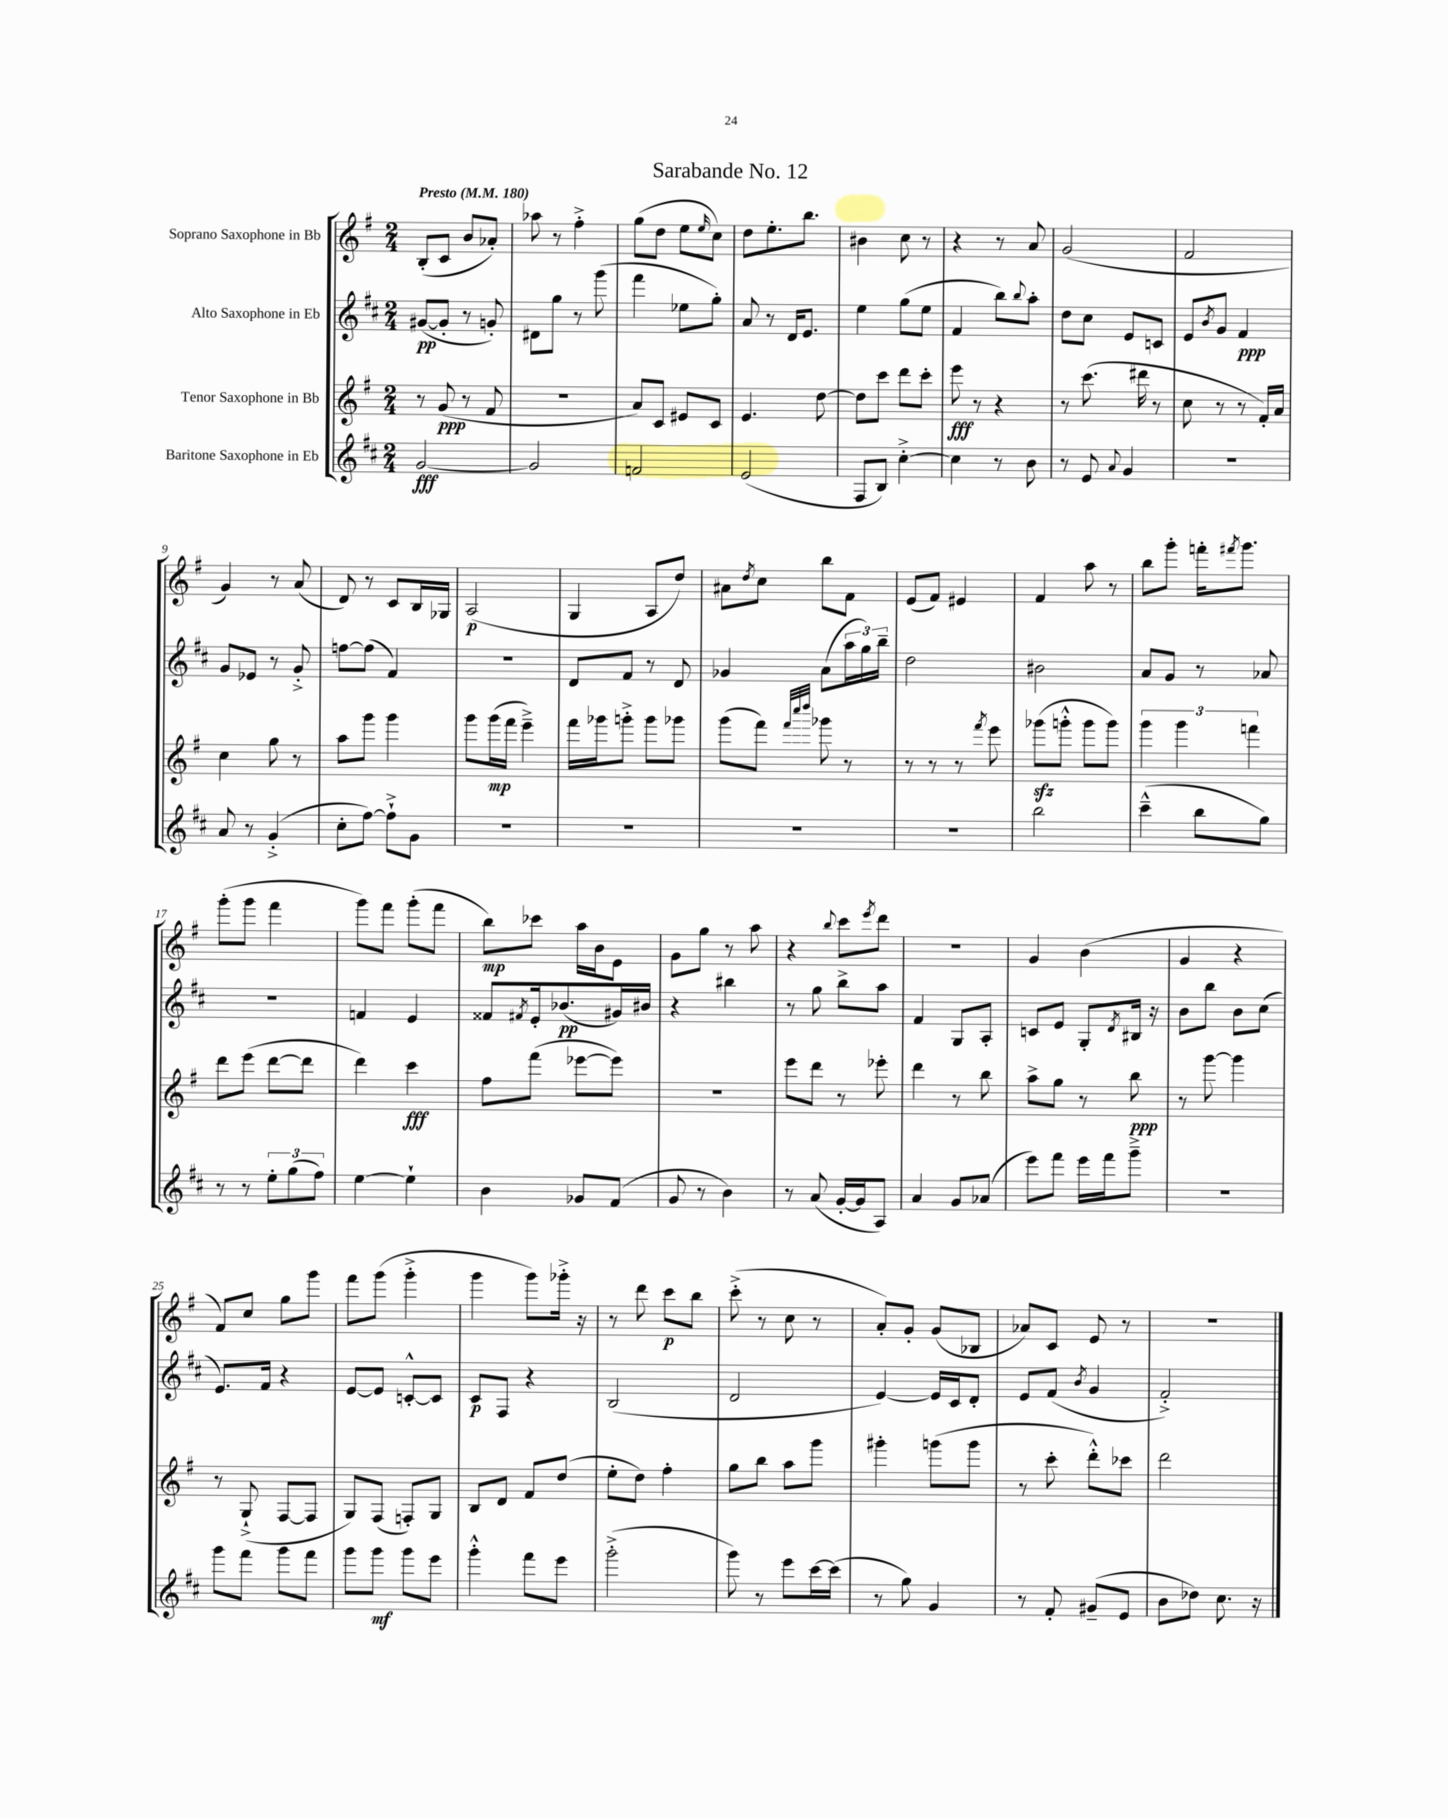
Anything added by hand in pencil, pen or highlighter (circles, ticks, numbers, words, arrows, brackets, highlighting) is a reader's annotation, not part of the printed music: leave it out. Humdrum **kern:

**kern	**kern	**kern	**kern
*staff4	*staff3	*staff2	*staff1
*clefG2	*clefG2	*clefG2	*clefG2
*k[f#c#]	*k[f#]	*k[f#c#]	*k[f#]
*M2/4	*M2/4	*M2/4	*M2/4
*MM180	*MM180	*MM180	*MM180
[2g	8r	([8g#	(8B'
.	(8g	8g#']	8c
.	8r	8r	8b
.	8f#	8g')	8a-')
=	=	=	=
2g]	2r	8d#	8aa-
.	.	8gg	8r
.	.	8r	4ff#'^
.	.	(8ggg	.
=	=	=	=
2f	8a)	4fff#	(8gg
.	8c	.	8dd
.	8e#	8ee-	8ee
.	.	.	16qqee
.	8c	8gg')	8cc)
=	=	=	=
(2e	4.e	8a	8dd
.	.	8r	8.ee'
.	.	16d	.
.	.	8.e	8.bb
.	[8dd	.	.
=	=	=	=
8F#	8dd]	4ee	4b#
8B)	8ccc	.	.
[4cc#'^	8ddd	(8gg	8cc
.	8ccc'	8ee	8r
=	=	=	=
4cc#]	8eee	4f#	4r
.	8r	.	.
8r	4r	8bb)	8r
.	.	8qqbb	.
8b	.	8aa'	8a
=	=	=	=
8r	8r	8dd	(2g
8e	(8.ccc	8cc#	.
8qqa	.	.	.
4g	.	8e	.
.	16ddd#	.	.
.	8r	8c	.
=	=	=	=
2r	8cc	8e	2f#
.	.	8qb	.
.	8r	8g	.
.	8r	4f#	.
.	16f#')	.	.
.	16a	.	.
=	=	=	=
8a	4cc	8g	4g)
8r	.	8e-	.
(4g'^	8gg	8r	8r
.	8r	8g'^	(8a
=	=	=	=
8cc#'	8aa	[8ff	8d)
[8ff#)	8ggg	(8ff]	8r
8ff#`^]	4ggg	4f#)	8c
8g	.	.	16B
.	.	.	16G-
=	=	=	=
2r	8ggg	2r	(2A
.	(16ggg	.	.
.	16fff#	.	.
.	4eee~^)	.	.
=	=	=	=
2r	16fff#	8d	4G
.	16ggg-	.	.
.	8ggg'^	8f#	.
.	8ggg	8r	8A
.	8ggg-	8d	8dd)
=	=	=	=
2r	(8ggg	4g-	8a#
.	.	.	8qdd
.	8fff#)	.	8cc
.	32qqfff#	.	.
.	32qqcccc	.	.
.	32qqdddd	.	.
.	8ggg-	(8a	8bb
.	8r	24aa	8f#
.	.	24gg)	.
.	.	24bb~	.
=	=	=	=
2r	8r	2dd	(8e
.	8r	.	8f#)
.	8r	.	4e#
.	8qfff#	.	.
.	8eee	.	.
=	=	=	=
2bb	(8ggg-	2b#	4f#
.	8ggg'^^	.	.
.	8ggg	.	8aa
.	8ggg)	.	8r
=	=	=	=
(4ccc#~^^	6ggg	8a	8bb
.	.	8g	8ggg'
.	6ggg	.	.
8bb	.	8r	16fff'
.	.	.	8qfff#
.	.	.	8.ggg
.	6fff	.	.
8gg)	.	8a-	.
=	=	=	=
8r	8ddd	2r	(8ggg'
8r	(8eee	.	8ggg
12ee'	[8ddd	.	4fff#
(12gg	.	.	.
.	8ddd]	.	.
12ff#)	.	.	.
=	=	=	=
[4ee	4ddd)	4f	8ggg)
.	.	.	8fff#
4ee`]	4ccc	4e	(8ggg'
.	.	.	8fff#
=	=	=	=
4b	8ff#	8f##	8bb)
.	.	8qf#	.
.	(8fff#	16e'	8ccc-
.	.	(8.b-	.
8g-	[8eee-	.	16aa
.	.	.	16b
(8f#	8eee-])	16g#)	8e
.	.	16b#	.
=	=	=	=
8g	2r	4r	8g
8r	.	.	8gg
4b)	.	4bb#	8r
.	.	.	8aa
=	=	=	=
8r	8eee	8r	4r
(8a	8ddd	8gg	.
.	.	.	8qqbb
[16g'	8r	8bb^	8ccc
16g]	.	.	.
.	.	.	8qeee
8A)	8eee-'	8aa	8ddd
=	=	=	=
4a	4ddd	4f#	2r
8g	8r	8G	.
(8a-	8bb	8A'	.
=	=	=	=
8eee)	8aa^	8c	4g
8fff#	8gg	8e	.
16eee	8r	8G'	(4b
16fff#	.	.	.
.	.	8qd	.
8ggg~^	8bb	16B#	.
.	.	16r	.
=	=	=	=
2r	8r	8b	4g
.	[8ggg	8bb	.
.	4ggg]	8b	4r
.	.	(8cc#	.
=	=	=	=
8ggg	8r	8.e)	8f#)
8fff#	(8G`^	.	8cc
.	.	16f#	.
8ggg	[8F#	4r	8gg
8fff#	8F#]	.	8ggg
=	=	=	=
8ggg	8G)	[8e	8fff#
8ggg	(8F#	8e]	(8ggg
8ggg	8F')	[8c'^^	4ggg'^
8eee	8G	8c]	.
=	=	=	=
4ggg'^^	8B	8c#	4ggg
.	8d	8F#	.
8fff#	8f#	4r	8ggg)
8eee	(8dd	.	16ggg-'^
.	.	.	16r
=	=	=	=
(2ggg'^	8ee'	(2B	8r
.	8dd)	.	8ddd
.	4ff#'	.	8ccc
.	.	.	8bb
=	=	=	=
8ggg)	8gg	2d	(8ccc'^
8r	8bb	.	8r
8eee	8aa	.	8cc
[16ccc#	8ggg	.	8r
(16ccc#]	.	.	.
=	=	=	=
8r	4ggg#'	[4e)	8a')
8gg)	.	.	8g'
4g	(8ggg	16e]	(8g
.	.	16c#	.
.	8ggg	8d'	8B-
=	=	=	=
8r	8r	8e	8a-)
8f#'	8ccc'	(8f#	8c
.	.	8qb	.
(8g#~	8ddd'^^)	4g	8e
8e	8ccc-	.	8r
=	=	=	=
8b	2ddd	2f#'^)	2r
8dd-)	.	.	.
8.cc#	.	.	.
16r	.	.	.
==	==	==	==
*-	*-	*-	*-
